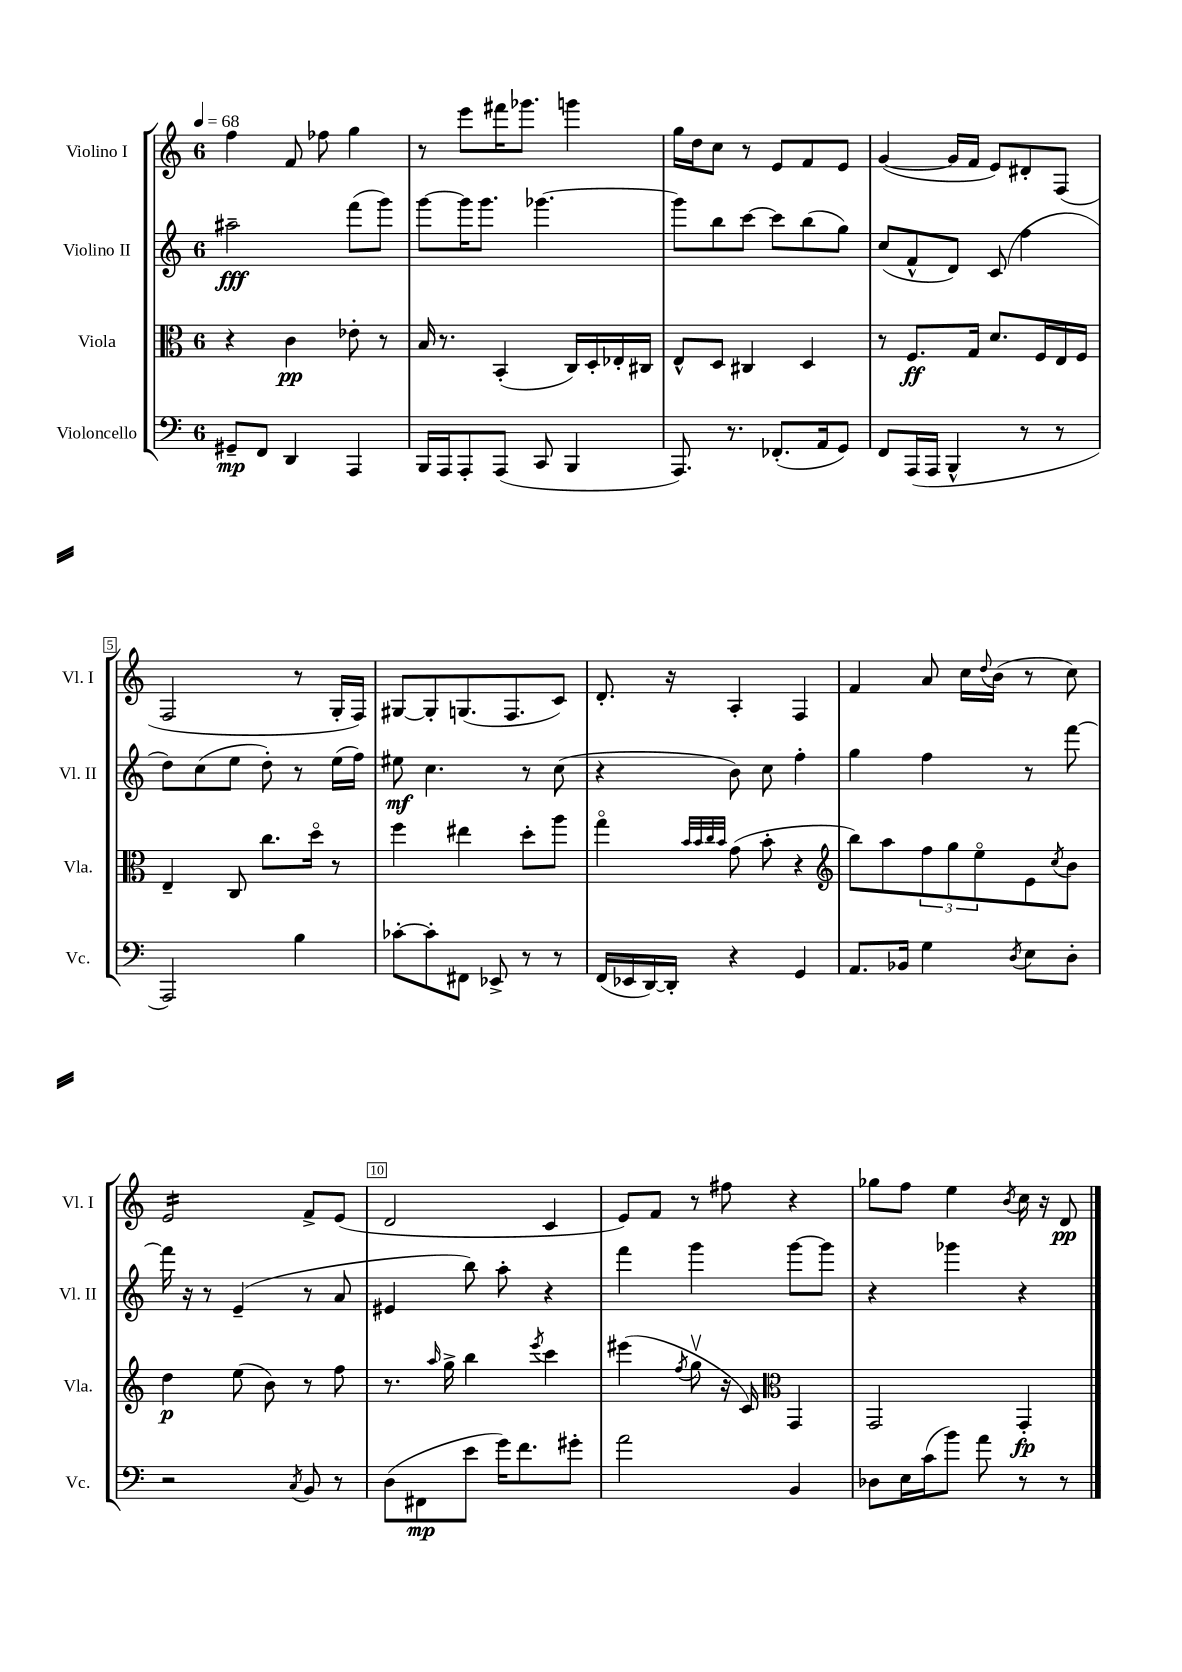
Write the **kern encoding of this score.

**kern	**dynam	**kern	**dynam	**kern	**dynam	**kern	**dynam
*part4	*part4	*part3	*part3	*part2	*part2	*part1	*part1
*staff4	*staff4	*staff3	*staff3	*staff2	*staff2	*staff1	*staff1
*I"Violoncello	*	*I"Viola	*	*I"Violino II	*	*I"Violino I	*
*I'Vc.	*	*I'Vla.	*	*I'Vl. II	*	*I'Vl. I	*
*clefF4	*	*clefC3	*	*clefG2	*	*clefG2	*
*k[]	*	*k[]	*	*k[]	*	*k[]	*
*M6/8	*	*M6/8	*	*M6/8	*	*M6/8	*
*MM68	*	*MM68	*	*MM68	*	*MM68	*
=1	=1	=1	=1	=1	=1	=1	=1
8GG#X~/L	mp	4r	.	2aa#X~\	fff	4ff\	.
8FF/J	.	.	.	.	.	.	.
4DD/	.	4c\	pp	.	.	8f/	.
.	.	.	.	.	.	8ff-X\	.
4AAA/	.	8e-X'\	.	(8fff\L	.	4gg\	.
.	.	8r	.	8ggg\J)	.	.	.
=2	=2	=2	=2	=2	=2	=2	=2
16BBB/LL	.	16B/	.	[8ggg\L	.	8r	.
16AAA/J	.	8.r	.	.	.	.	.
8AAA'/	.	.	.	16ggg\K]	.	8eee\L	.
.	.	.	.	8.ggg\J	.	.	.
(8AAA/J	.	(4BB'/	.	.	.	16fff#X\K	.
.	.	.	.	.	.	8.ggg-X\J	.
8CC/	.	.	.	[4.ggg-X\	.	.	.
4BBB/	.	16C/LL)	.	.	.	4gggn\	.
.	.	16D'/	.	.	.	.	.
.	.	16E-X'/	.	.	.	.	.
.	.	16C#X/JJ	.	.	.	.	.
=3	=3	=3	=3	=3	=3	=3	=3
8.AAA/)	.	8E^^/L	.	8ggg-\L]	.	16gg\LL	.
.	.	.	.	.	.	16dd\J	.
.	.	8D/J	.	8bb\	.	8cc\J	.
8.r	.	.	.	.	.	.	.
.	.	4C#X/	.	[8ccc\J	.	8r	.
(8.FF-X'/L	.	.	.	8ccc\L]	.	8e/L	.
.	.	4D/	.	(8bb\	.	8f/	.
16AA/k	.	.	.	.	.	.	.
8GG/J)	.	.	.	8gg\J)	.	8e/J	.
=4	=4	=4	=4	=4	=4	=4	=4
8FF/L	.	8r	.	(8cc/L	.	([4g/	.
(16AAA/L	.	8.F/L	ff	8f^^/	.	.	.
16AAA/JJ	.	.	.	.	.	.	.
4BBB^^/	.	.	.	8d/J)	.	16g/LL]	.
.	.	16G/Jk	.	.	.	16f/JJ	.
.	.	8.d/L	.	(8c/	.	8e/L)	.
8r	.	.	.	4ff\	.	8d#X'/	.
.	.	16F/L	.	.	.	.	.
8r	.	16E/	.	.	.	(8F/J	.
.	.	16F/JJ	.	.	.	.	.
!!LO:LB:g=z
=5	=5	=5	=5	=5	=5	=5	=5
2AAA/)	.	4E~/	.	8dd\L)	.	2F/	.
.	.	.	.	(8cc\	.	.	.
.	.	8C/	.	8ee\J	.	.	.
.	.	8.cc\L	.	8dd'\)	.	.	.
4B\	.	.	.	8r	.	8r	.
.	.	16dd\Jk	.	.	.	.	.
.	.	8r	.	(16ee\LL	.	16G'/LL	.
.	.	.	.	16ff\JJ)	.	16F/JJ)	.
=6	=6	=6	=6	=6	=6	=6	=6
[8c-X'\L	.	4ff\	.	8ee#X\	mf	[8G#X/L	.
8c-'\]	.	.	.	4.cc\	.	8G#'/]	.
8FF#X\J	.	4ee#X\	.	.	.	(8.Gn/	.
8EE-X^/	.	.	.	.	.	.	.
.	.	.	.	.	.	8.F/	.
8r	.	8dd'\L	.	8r	.	.	.
8r	.	8aa\J	.	(8cc\	.	8c/J)	.
=7	=7	=7	=7	=7	=7	=7	=7
(16FF/LL	.	4gg\	.	4r	.	8.d'/	.
16EE-X/	.	.	.	.	.	.	.
[16DD/)	.	.	.	.	.	.	.
16DD'/JJ]	.	.	.	.	.	16r	.
.	.	32qqb/LLL	.	.	.	.	.
.	.	32qqb/	.	.	.	.	.
.	.	32qqcc/	.	.	.	.	.
.	.	32qqb/JJJ	.	.	.	.	.
4r	.	(8g\	.	8b\)	.	4A'/	.
.	.	8b'\	.	8cc\	.	.	.
4GG/	.	4r	.	4ff'\	.	4F/	.
=8	=8	=8	=8	=8	=8	=8	=8
*	*	*clefG2	*	*	*	*	*
8.AA/L	.	8bb\L)	.	4gg\	.	4f/	.
.	.	8aa\	.	.	.	.	.
16BB-X/Jk	.	.	.	.	.	.	.
4G\	.	12ff\	.	4ff\	.	8a/	.
.	.	12gg\	.	.	.	.	.
.	.	.	.	.	.	16cc\LL	.
.	.	12ee\	.	.	.	.	.
.	.	.	.	.	.	8qqdd/	.
.	.	.	.	.	.	(16b\JJ	.
8qD/	.	.	.	.	.	.	.
8E\L	.	8e\	.	8r	.	8r	.
.	.	8qcc/	.	.	.	.	.
8D'\J	.	8b\J	.	[8fff\	.	8cc\)	.
!!LO:LB:g=z
=9	=9	=9	=9	=9	=9	=9	=9
*	*	*	*	*	*	*tremolo	*
2r	.	4dd\	p	16fff\]	.	16e/LL	.
.	.	.	.	16r	.	16e/	.
.	.	.	.	8r	.	16e/	.
.	.	.	.	.	.	16e/	.
.	.	(8ee\	.	(4e~/	.	16e/	.
.	.	.	.	.	.	16e/	.
.	.	8b\)	.	.	.	16e/	.
.	.	.	.	.	.	16e/JJ	.
*	*	*	*	*	*	*Xtremolo	*
8qC/	.	.	.	.	.	.	.
8BB/	.	8r	.	8r	.	8f^/L	.
8r	.	8ff\	.	8a/	.	(8e/J	.
=10	=10	=10	=10	=10	=10	=10	=10
(8D\L	.	8.r	.	4e#X/	.	2d/	.
8FF#X\	mp	.	.	.	.	.	.
.	.	16qqaa/	.	.	.	.	.
.	.	16gg^\	.	.	.	.	.
8e\J	.	4bb\	.	8bb\)	.	.	.
16g\KL)	.	.	.	8aa'\	.	.	.
8.f\	.	.	.	.	.	.	.
.	.	8qeee/	.	.	.	.	.
.	.	4ccc\	.	4r	.	4c/	.
8g#X'\J	.	.	.	.	.	.	.
=11	=11	=11	=11	=11	=11	=11	=11
2a\	.	(4eee#X\	.	4fff\	.	8e/L)	.
.	.	.	.	.	.	8f/J	.
.	.	8qff/	.	.	.	.	.
.	.	8ggv\	.	4ggg\	.	8r	.
.	.	16r	.	.	.	8ff#X\	.
.	.	16c/)	.	.	.	.	.
*	*	*clefC3	*	*	*	*	*
4BB/	.	4GG/	.	[8ggg\L	.	4r	.
.	.	.	.	8ggg\J]	.	.	.
=12	=12	=12	=12	=12	=12	=12	=12
8D-X\L	.	2GG/	.	4r	.	8gg-X\L	.
16E\L	.	.	.	.	.	8ff\J	.
(16c\J	.	.	.	.	.	.	.
8b\J)	.	.	.	4ggg-X\	.	4ee\	.
8a\	.	.	.	.	.	.	.
.	.	.	.	.	.	8qb/	.
8r	.	4GG'/	fp	4r	.	16cc\	.
.	.	.	.	.	.	16r	.
8r	.	.	.	.	.	8d/	pp
==	==	==	==	==	==	==	==
*-	*-	*-	*-	*-	*-	*-	*-
